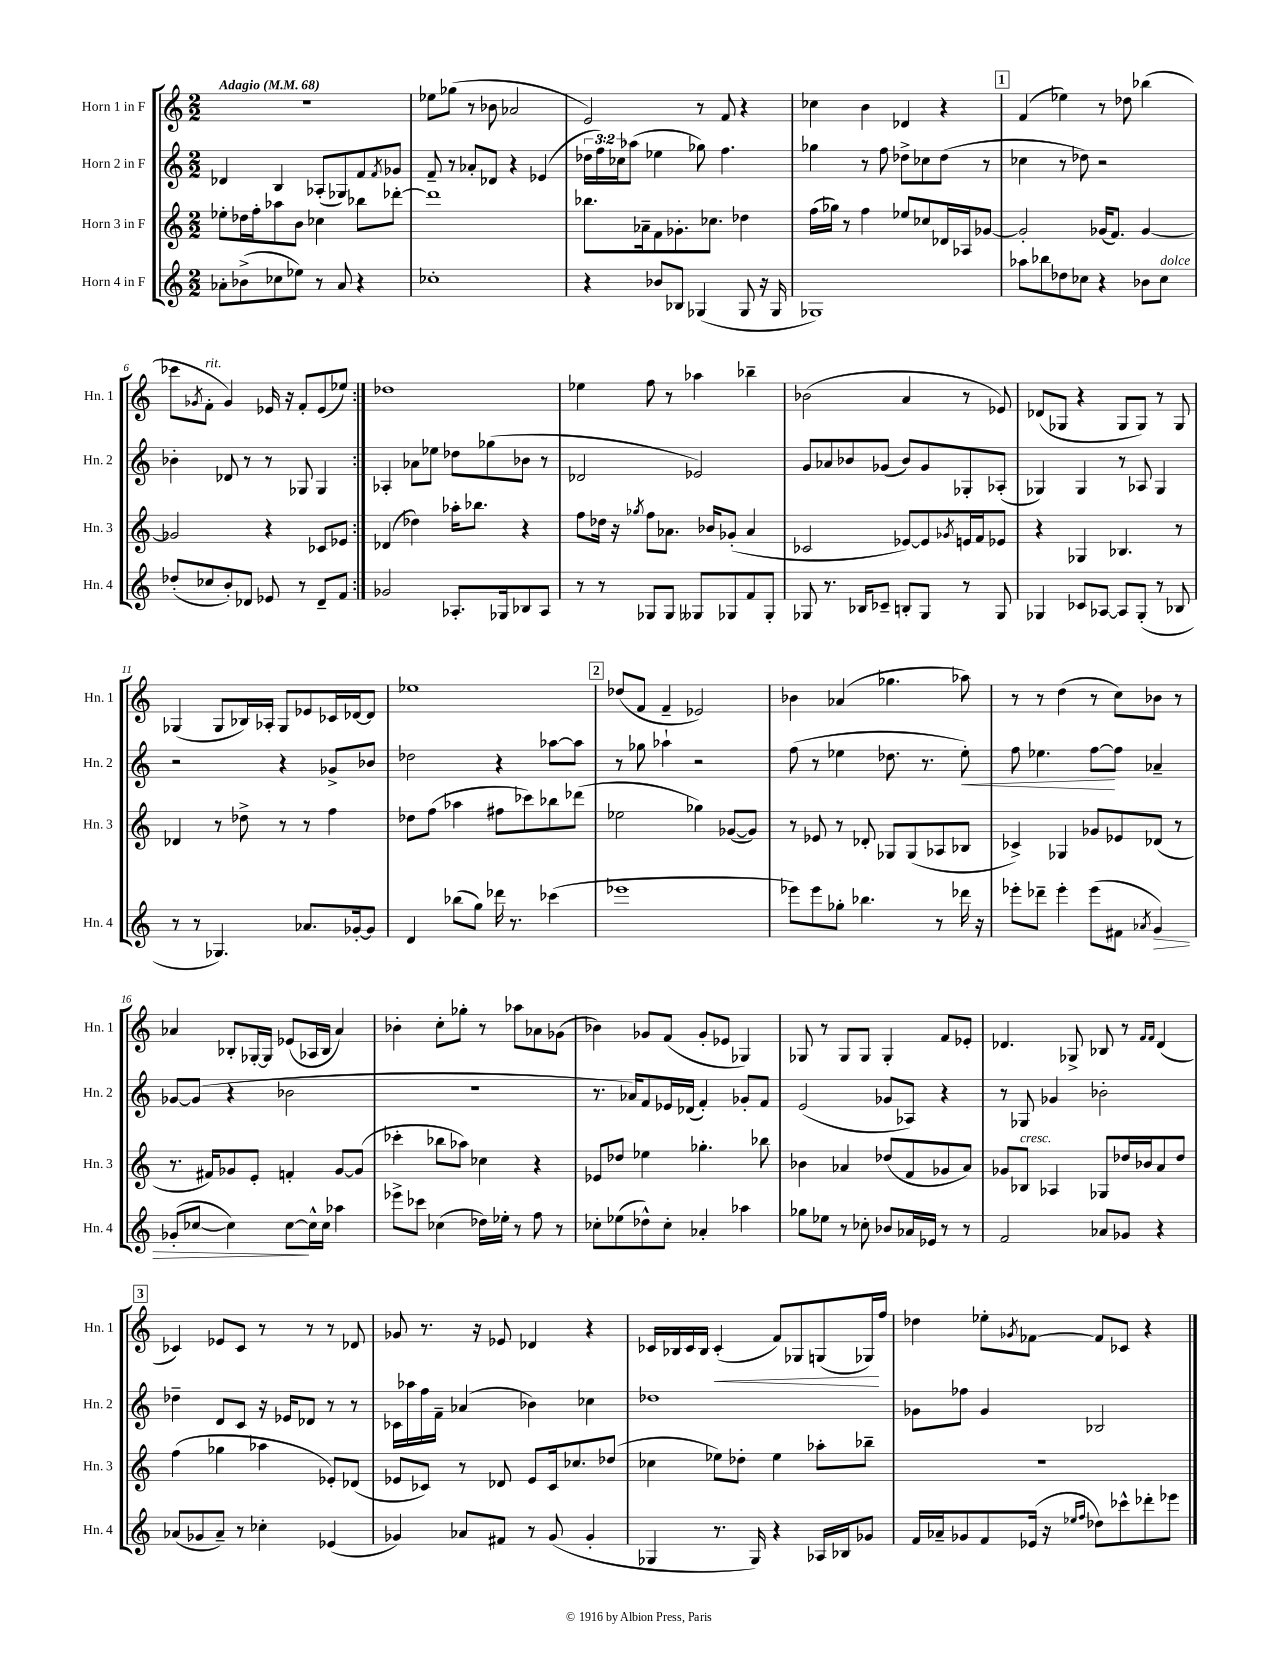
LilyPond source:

<<
\new StaffGroup <<
\new Staff = "s0" \with { instrumentName = "Horn 1 in F" shortInstrumentName = "Hn. 1" } {
    \clef treble \key c \major \numericTimeSignature \time 2/2 \tempo "Adagio" 4 = 68
    \repeat volta 2 { r1 |
    ees''8 ges''8( r8 bes'8 aes'2 |
    e'2) r8 f'8 r4 |
    ces''4 b'4 des'4 r4 |
    \mark \markup { \box "1" } f'4( ees''4) r8 des''8 bes''4( |
    ces'''8 \acciaccatura { ges'8 } f'8-.^\markup { \italic "rit." } ges'4) ees'16 r16 f'8-. ees'8( ees''8) | }
    des''1 |
    ees''4 f''8 r8 aes''4 bes''4-- |
    bes'2( a'4 r8 ees'8) |
    des'8( ges8 r4 ges8 ges8) r8 ges8 |
    ges4( ges8 bes16) aes16-. ges8 ees'8 ces'16 des'16~ des'8 |
    ees''1 |
    \mark \markup { \box "2" } des''8( f'8 f'4-- ees'2) |
    bes'4 aes'4( ges''4. aes''8) |
    r8 r8 d''4( r8 c''8) bes'8 r8 |
    aes'4 bes8-. ges16~-. ges16 ees'8( aes16 bes16 aes'4) |
    bes'4-. c''8-. ges''8-. r8 aes''8 aes'8 ges'8( |
    bes'4) ges'8 f'8( ges'8-. ees'8 ges4) |
    ges8 r8 ges8 ges8 ges4-. f'8 ees'8-. |
    des'4. ges8-> bes8 r8 \grace { f'16 f'16 } des'4( |
    \mark \markup { \box "3" } ces'4) ees'8 ces'8 r8 r8 r8 des'8 |
    ges'8 r8. r16 ees'8 des'4 r4 |
    ces'16 bes16 ces'16 bes16 ces'4-.\<( f'8) ges8 g8( ges16\!) f''16 |
    des''4 ees''8-. \acciaccatura { ges'8 } fes'8~ fes'8 ces'8 r4 \bar "|." |
}
\new Staff = "s1" \with { instrumentName = "Horn 2 in F" shortInstrumentName = "Hn. 2" } {
    \clef treble \key c \major \numericTimeSignature \time 2/2 \override Staff.TupletNumber.text = #tuplet-number::calc-fraction-text
    \repeat volta 2 { des'4 b4 aes8-.( ges8) f'8 \acciaccatura { f'8 } ges'8 |
    f'8-- r8 aes'8-. des'8 r4 ees'4( |
    \tuplet 3/2 { des''16 f''16) ces''16 } aes''8( ees''4 ges''8) f''4. |
    ges''4 r8 f''8 des''8-> ces''8 des''8( r8 |
    \mark \markup { \box "1" } ces''4 r8 des''8) r2 |
    bes'4-. des'8 r8 r8 ges8 ges4 | }
    aes4-. aes'8 ees''8 des''8 ges''8( bes'8 r8 |
    des'2 ees'2) |
    g'8 aes'8 bes'8 ges'8( bes'8) ges'8 ges8-. aes8-.( |
    ges4) ges4 r8 aes8 ges4 |
    r2 r4 ges'8-> bes'8 |
    des''2 r4 aes''8~ aes''8 |
    \mark \markup { \box "2" } r8 ges''8 aes''4-! r2 |
    f''8( r8 ees''4 des''8. r8. ees''8-.\<) |
    f''8 ees''4. f''8~\! f''8 aes'4-- |
    ges'8~ ges'8( r4 bes'2 |
    R1 |
    r8. aes'16) f'8 ees'16 des'16( f'4-.) ges'8-. f'8 |
    e'2( ges'8 aes8) r4 |
    r8 ges8 ges'4 bes'2-. |
    \mark \markup { \box "3" } des''4-- d'8 c'8 r16 ees'16 des'8 r8 r8 |
    ces'16 aes''16 f''16 f'16-- aes'4( bes'4) ces''4 |
    des''1 |
    ges'8 fes''8 ges'4 bes2 \bar "|." |
}
\new Staff = "s2" \with { instrumentName = "Horn 3 in F" shortInstrumentName = "Hn. 3" } {
    \clef treble \key c \major \numericTimeSignature \time 2/2
    \repeat volta 2 { ees''8-. des''16 f''16-. aes''8 b'8 ces''4 bes''8 des'''8~-. |
    des'''1 |
    bes''8. aes'16-- f'8 ges'8.-. ces''8. des''4 |
    f''16( ges''16) r8 f''4 ees''8 ces''8 des'16 aes16 ges'8~ |
    \mark \markup { \box "1" } ges'2-. ges'16( f'8.) ges'4~ |
    ges'2 r4 ces'8 ees'8 | }
    des'4( des''4) aes''16-. bes''8. r4 |
    f''8 des''16 r16 \acciaccatura { ges''8 } f''8 aes'8. bes'16 ges'8-.( aes'4 |
    ces'2 ees'8~) ees'8 \acciaccatura { ges'8 } e'16 f'16 ees'8 |
    r4 ges4 bes4. r8 |
    des'4 r8 des''8-> r8 r8 f''4 |
    des''8 f''8( aes''4 fis''8 ces'''8) bes''8 des'''8( |
    \mark \markup { \box "2" } ees''2 ges''4) ges'8~( ges'8) |
    r8 ees'8 r8 des'8-. ges8 ges8( aes8 bes8 |
    ces'4->) ges4 ges'8 ees'8 des'8( r8 |
    r8. fis'16) ges'8 e'8-. f'4-. ges'8~ ges'8( |
    ces'''4-. bes''8 aes''8) ces''4 r4 |
    ees'8 des''8 ees''4 ges''4.-. bes''8 |
    bes'4 aes'4 des''8( f'8 ges'8 aes'8) |
    ges'8 bes8^\markup { \italic "cresc." } aes4 ges8 des''16 bes'16 a'8 des''8 |
    \mark \markup { \box "3" } f''4( ges''4 aes''4 ees'8-.) des'8( |
    ees'8 ces'8) r8 des'8 ees'8 ces'16 ces''8. des''8( |
    ces''4 ees''8) des''8-. ees''4 aes''8-. bes''8-- |
    R1 \bar "|." |
}
\new Staff = "s3" \with { instrumentName = "Horn 4 in F" shortInstrumentName = "Hn. 4" } {
    \clef treble \key c \major \numericTimeSignature \time 2/2
    \repeat volta 2 { aes'8-. bes'8->( ces''8 ees''8) r8 aes'8 r4 |
    ces''1-. |
    r4 bes'8 bes8 ges4( ges8 r16 ges16 |
    ges1) |
    \mark \markup { \box "1" } aes''8 bes''8 des''8 ces''8 r4 bes'8 ces''8^\markup { \italic "dolce" } |
    des''8-.( ces''8 b'8-.) des'8 ees'8 r8 des'8-- f'8 | }
    ges'2 aes8.-. ges16 bes8 aes8 |
    r8 r8 ges8 ges8 geses8 ges8 f'8 ges8-. |
    ges8 r8. bes16 ces'8-- b8-. ges8 r8 ges8 |
    ges4 ces'8 aes8~ aes8 ges8-.( r8 bes8 |
    r8 r8 ges4.) aes'8. ges'16~-. ges'8 |
    d'4 bes''8( g''8) des'''16 r8. ces'''4( |
    \mark \markup { \box "2" } ees'''1 |
    ees'''8) ees'''8 ges''8-. bes''4. r8 des'''16 r16 |
    ees'''8-. des'''8-- ees'''4-. ees'''8( fis'8 \acciaccatura { aes'8 } g'4\>) |
    ges'8-.( ces''8~ ces''4) ces''8~\! ces''16-^ ces''16 aes''4 |
    ees'''8-> ces'''8 ces''4( des''16) ees''16-. r8 f''8 r8 |
    ces''8-. ees''8( des''8-^) ces''8-. aes'4-. aes''4 |
    ges''8 ees''8 r8 ces''8-. bes'8 aes'16 ees'16 r8 r8 |
    f'2 aes'8 ges'8 r4 |
    \mark \markup { \box "3" } aes'8( ges'8 aes'8--) r8 ces''4-. ees'4( |
    ges'4) aes'8 fis'8 r8 ges'8( ges'4-. |
    ges4 r8. ges16) r4 aes16 bes16 ges'8 |
    f'16 aes'16-- ges'8 f'8 ees'16( r16 \grace { ees''16 f''16 } des''8) ces'''8-^ des'''8-. ees'''8 \bar "|." |
}
>>
>>
